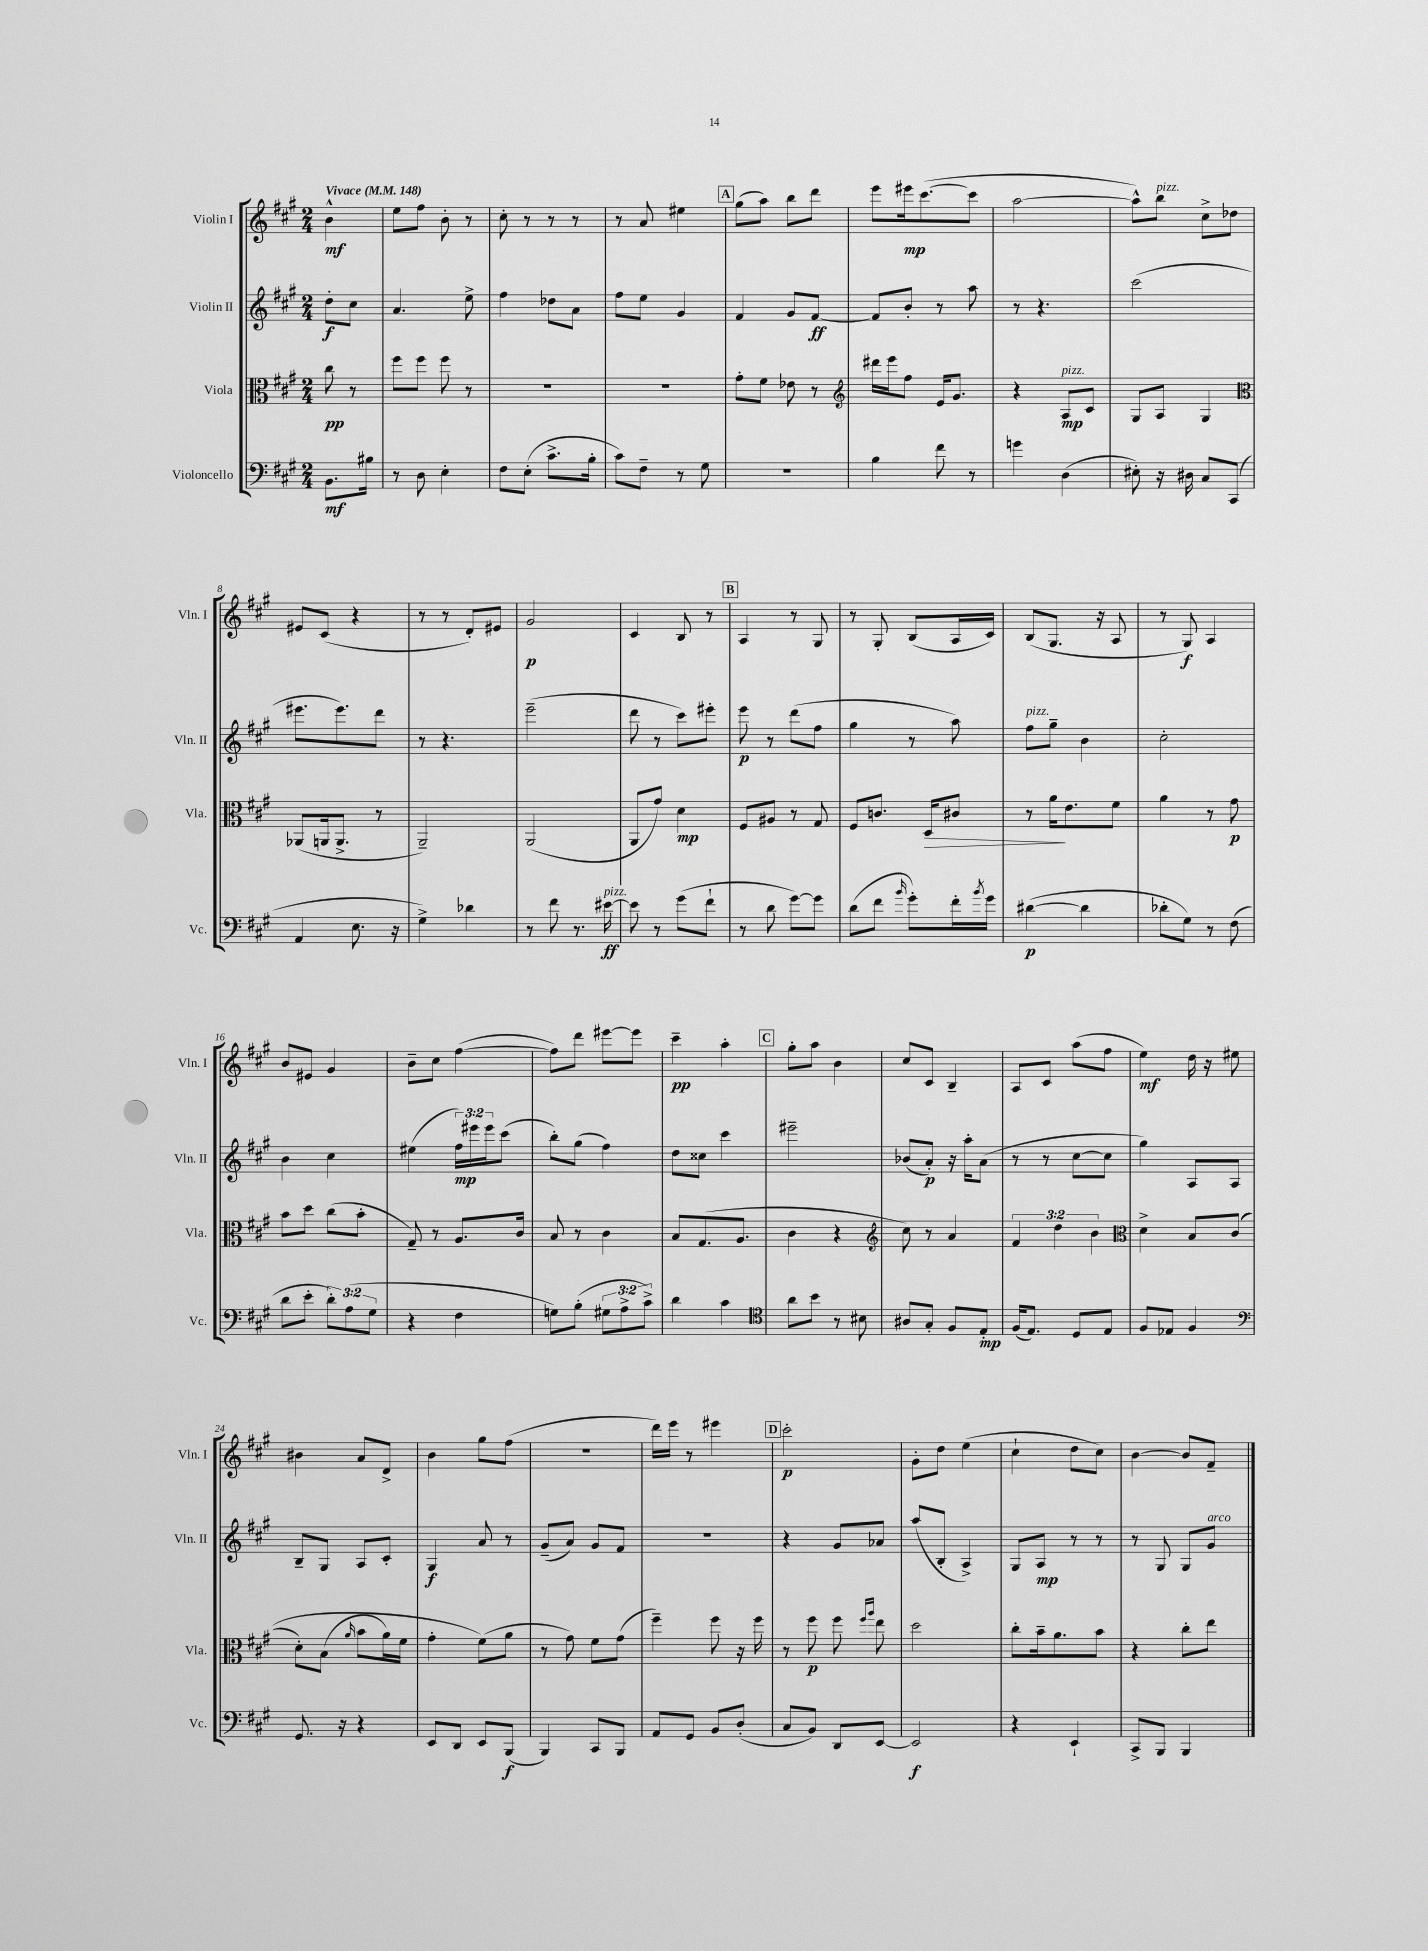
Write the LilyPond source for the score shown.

<<
\new StaffGroup <<
\new Staff = "s0" \with { instrumentName = "Violin I" shortInstrumentName = "Vln. I" } {
    \clef treble \key a \major \numericTimeSignature \time 2/4 \partial 4 \tempo "Vivace" 4 = 148
    b'4-^\mf |
    e''8 fis''8 b'8-. r8 |
    cis''8-. r8 r8 r8 |
    r8 a'8 eis''4 |
    \mark \markup { \box "A" } gis''8( a''8) b''8 d'''8 |
    e'''8 eis'''16\mp cis'''8.~( cis'''8 |
    a''2~ |
    a''8-^) b''8^\markup { \italic "pizz." } cis''8-> des''8 |
    eis'8 cis'8( r4 |
    r8 r8 d'8-.) eis'8 |
    gis'2\p |
    cis'4 b8 r8 |
    \mark \markup { \box "B" } a4 r8 gis8 |
    r8 gis8-. b8( a16 cis'16) |
    b8( gis8. r16 a8 |
    r8 gis8\f) a4 |
    b'8 eis'8 gis'4 |
    b'8-- cis''8 fis''4~( |
    fis''8) d'''8 eis'''8~ eis'''8 |
    cis'''4--\pp a''4-. |
    \mark \markup { \box "C" } gis''8-. a''8 b'4 |
    cis''8 cis'8 b4-- |
    a8 cis'8 a''8( fis''8 |
    e''4\mf) d''16 r16 eis''8 |
    bis'4 a'8 d'8-> |
    b'4 gis''8 fis''8( |
    r2 |
    d'''16) e'''16 r8 eis'''4 |
    \mark \markup { \box "D" } cis'''2-.\p |
    gis'8-. d''8 e''4( |
    cis''4-! d''8 cis''8) |
    b'4~ b'8 fis'8-- \bar "|." |
}
\new Staff = "s1" \with { instrumentName = "Violin II" shortInstrumentName = "Vln. II" } {
    \clef treble \key a \major \numericTimeSignature \time 2/4 \override Staff.TupletNumber.text = #tuplet-number::calc-fraction-text \partial 4
    d''8-.\f cis''8 |
    a'4. e''8-> |
    fis''4 des''8 a'8 |
    fis''8 e''8 gis'4 |
    \mark \markup { \box "A" } fis'4 gis'8 fis'8~\ff |
    fis'8 b'8-. r8 a''8 |
    r8 r4. |
    cis'''2( |
    eis'''8. eis'''8.) d'''8 |
    r8 r4. |
    e'''2--( |
    d'''8 r8 cis'''8) eis'''8-. |
    \mark \markup { \box "B" } e'''8\p r8 d'''8( fis''8 |
    gis''4 r8 a''8) |
    fis''8^\markup { \italic "pizz." } gis''8-- b'4 |
    cis''2-. |
    b'4 cis''4 |
    eis''4( \tuplet 3/2 { fis''16\mp) eis'''16 eis'''16 } cis'''8( |
    b''8-.) gis''8( fis''4) |
    d''8 cisis''8 cis'''4 |
    \mark \markup { \box "C" } eis'''2-- |
    bes'8( a'8-.\p) r16 a''16-. a'8( |
    r8 r8 cis''8~ cis''8 |
    gis''4) a8 a8 |
    b8-- gis8 a8 cis'8-. |
    gis4\f a'8 r8 |
    gis'8--( a'8) gis'8 fis'8 |
    R2 |
    \mark \markup { \box "D" } r4 gis'8 aes'8 |
    a''8( b8-. a4->) |
    gis8 a8\mp r8 r8 |
    r8 gis8 gis8 gis'8^\markup { \italic "arco" } \bar "|." |
}
\new Staff = "s2" \with { instrumentName = "Viola" shortInstrumentName = "Vla." } {
    \clef alto \key a \major \numericTimeSignature \time 2/4 \override Staff.TupletNumber.text = #tuplet-number::calc-fraction-text \partial 4
    cis''8\pp r8 |
    fis''8 fis''8 fis''8 r8 |
    R2 |
    R2 |
    \mark \markup { \box "A" } gis'8-. fis'8 ees'8 r8 |
    \clef treble dis'''16 e'''16 fis''8 e'16 gis'8. |
    r4 a8\mp^\markup { \italic "pizz." } cis'8 |
    gis8 a8 gis4 |
    \clef alto aes,8( a,16 a,8.-> r8 |
    a,2--) |
    a,2( |
    a,8 gis'8) d'4\mp |
    \mark \markup { \box "B" } fis8 ais8 r8 gis8 |
    fis8 c'8. d16\> cis'8 |
    r8 a'16\! e'8. fis'8 |
    a'4 r8 gis'8\p |
    b'8 d''8 cis''8( b'8-. |
    gis8--) r8 a8. cis'16 |
    b8 r8 cis'4 |
    b8 gis8.( a8. |
    \mark \markup { \box "C" } cis'4 r4 |
    \clef treble cis''8) r8 a'4 |
    \tuplet 3/2 { fis'4 d''4 b'4 } |
    \clef alto d'4-> b8 cis'8(\( |
    d'8-.) b8( \grace { a'16 } b'8 a'16) fis'16 |
    gis'4-. fis'8(\) a'8 |
    r8 gis'8) fis'8 gis'8( |
    fis''4--) fis''8 r16 fis''16 |
    \mark \markup { \box "D" } r8 fis''8\p fis''8 \grace { fis''16 a''16 } e''8 |
    d''2 |
    cis''8-. b'16-- a'8. b'8 |
    r4 cis''8-. e''8 \bar "|." |
}
\new Staff = "s3" \with { instrumentName = "Violoncello" shortInstrumentName = "Vc." } {
    \clef bass \key a \major \numericTimeSignature \time 2/4 \override Staff.TupletNumber.text = #tuplet-number::calc-fraction-text \partial 4
    b,8.\mf bis16 |
    r8 d8 e4-. |
    fis8 e8-.( cis'8.-> b16-. |
    cis'8) fis8-- r8 gis8 |
    \mark \markup { \box "A" } R2 |
    b4 fis'8 r8 |
    g'4 d4( |
    eis8-.) r16 dis16 cis8 cis,8( |
    a,4 e8. r16 |
    gis4->) des'4 |
    r8 fis'8 r8. eis'16~\ff^\markup { \italic "pizz." } |
    eis'8 r8 gis'8( fis'8-! |
    \mark \markup { \box "B" } r8 d'8 gis'8~) gis'8 |
    d'8( fis'8 \grace { b'16 } gis'8-.) fis'16-. \acciaccatura { b'8 } gis'16 |
    dis'4~\p( dis'4 |
    des'8-. gis8) r8 fis8( |
    d'8 e'8-. \tuplet 3/2 { d'8-.) a8( gis8 } |
    r4 fis4 |
    g8) b8-.( \tuplet 3/2 { gis8 a8-> cis'8->) } |
    d'4 cis'4 |
    \mark \markup { \box "C" } \clef tenor a'8 b'8 r8 bis8 |
    ais8 gis8-. fis8 e8-.\mp |
    fis16( e8.) d8 e8 |
    fis8 ees8 fis4 |
    \clef bass gis,8. r16 r4 |
    e,8 d,8 e,8 b,,8\f( |
    b,,4) cis,8 b,,8 |
    a,8 gis,8 b,8 d8-.( |
    \mark \markup { \box "D" } cis8 b,8) d,8 e,8~ |
    e,2\f |
    r4 e,4-! |
    cis,8-> b,,8 b,,4 \bar "|." |
}
>>
>>
